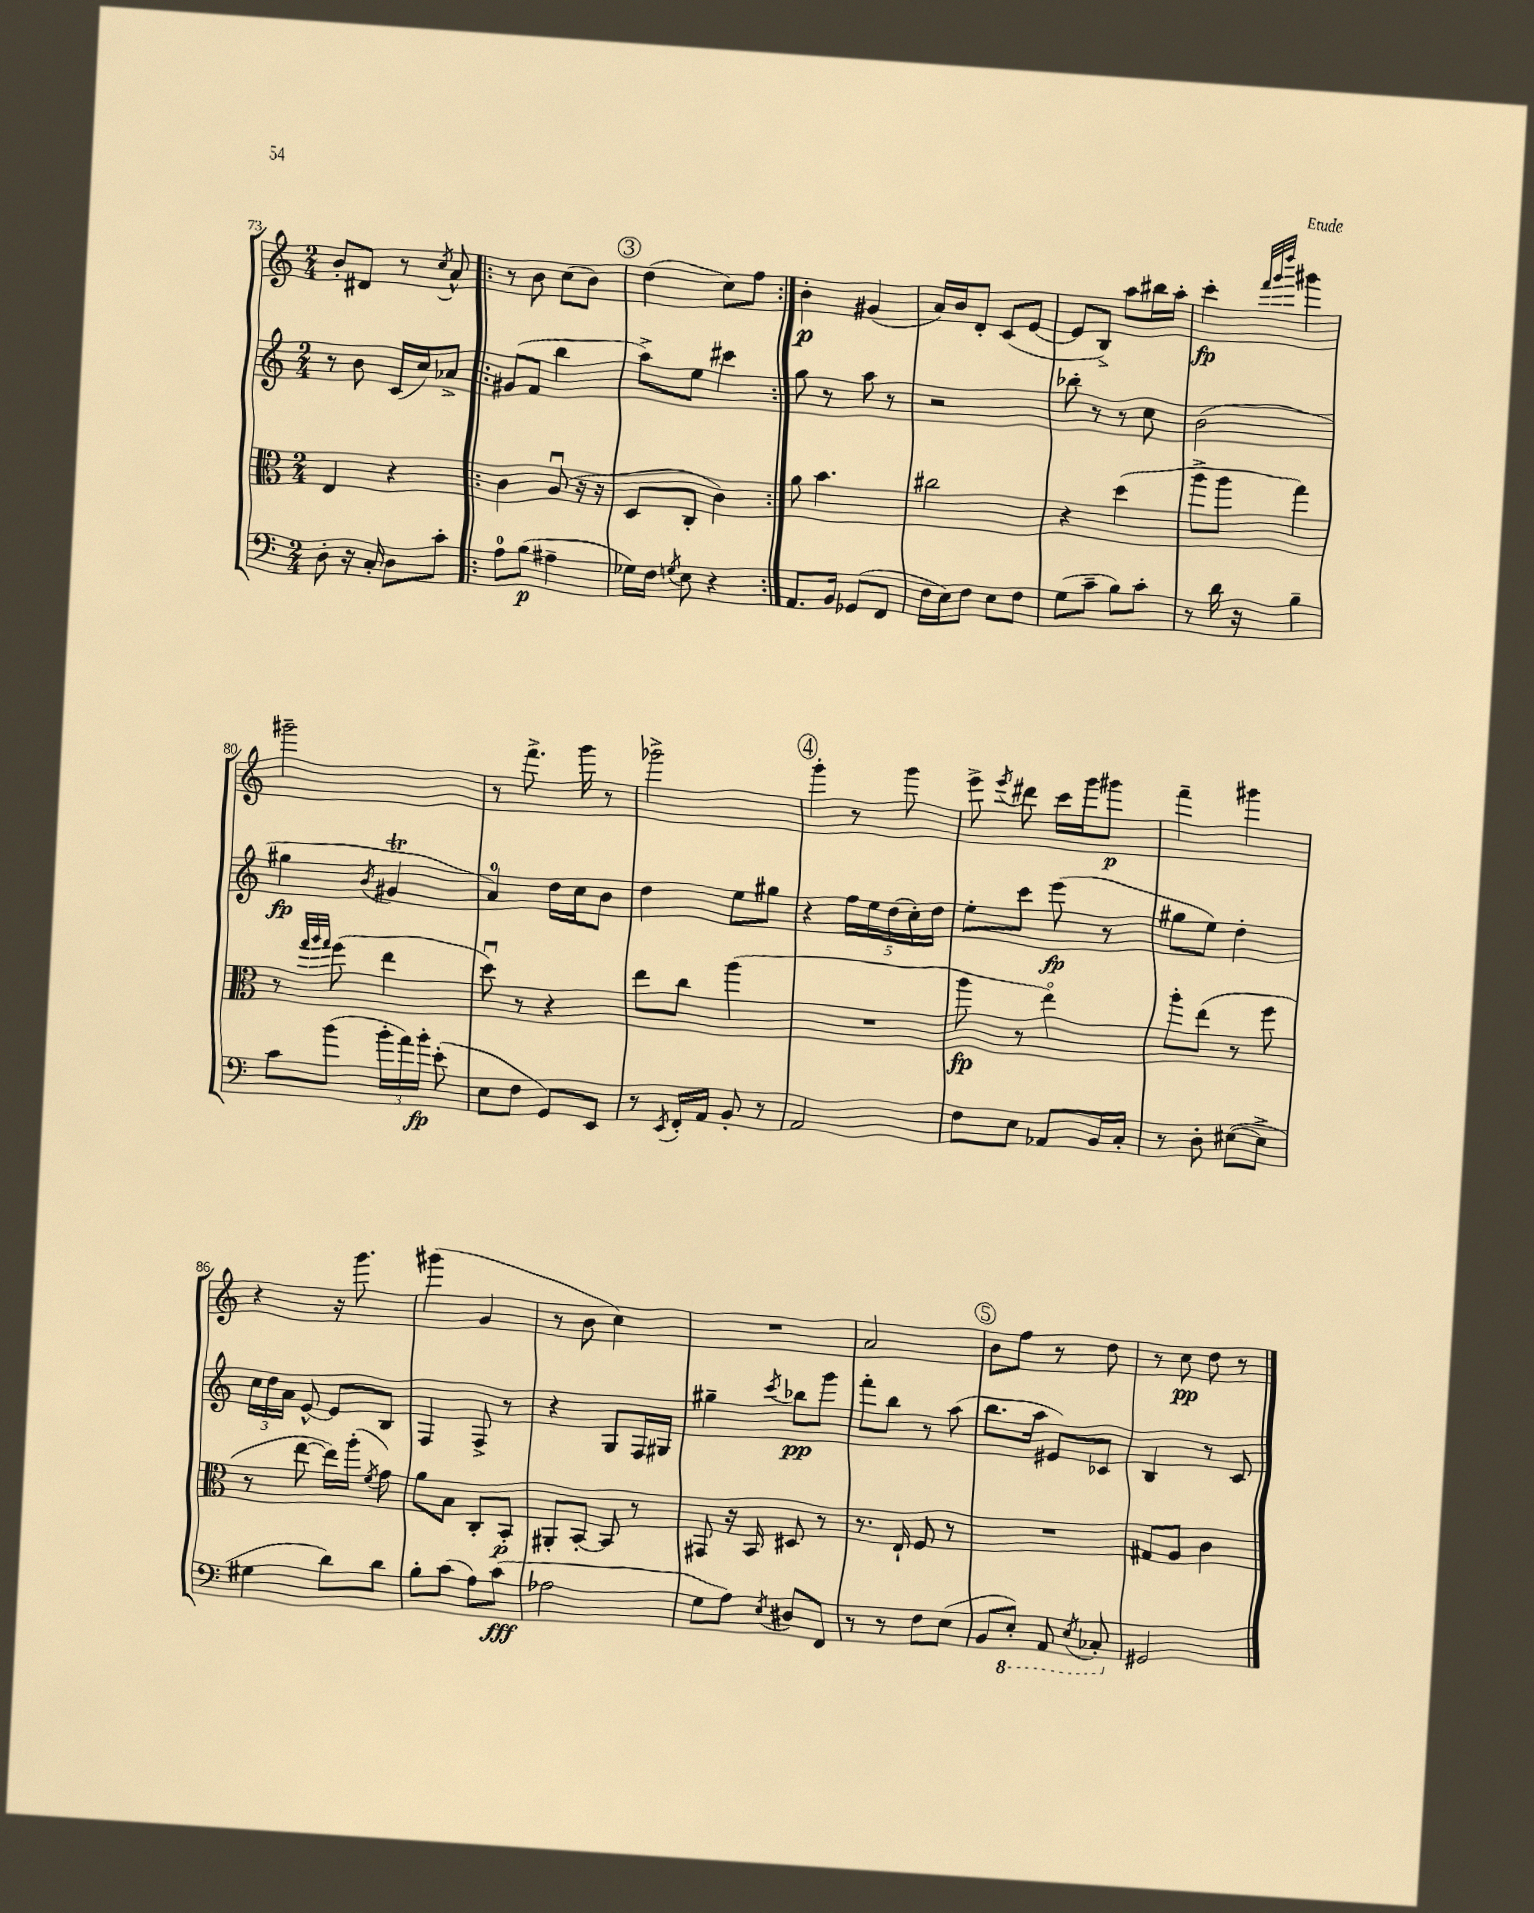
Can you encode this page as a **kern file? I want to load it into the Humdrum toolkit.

**kern	**kern	**kern	**kern
*staff4	*staff3	*staff2	*staff1
*clefF4	*clefC3	*clefG2	*clefG2
*k[]	*k[]	*k[]	*k[]
*M2/4	*M2/4	*M2/4	*M2/4
8D'\	4E/	8r	8b'/L
16r	.	8b\	8d#/J
16C'/	.	.	.
8D\L	4r	(16c/LL	8r
.	.	16cc/J)	.
.	.	.	8qcc/
8c'\J	.	8a-^/J	8a^^/
=!|:	=!|:	=!|:	=!|:
8A\L	4c\	(8g#/L	8r
(8B\J	.	8f/J	8b\
4A#~\	(8Au/	4bb\	(8cc\L
.	16r	.	8b\J)
.	16r	.	.
=	=	=	=
16G-\LL)	8D/L	8aa^\L)	(4dd\
16F\JJ	.	.	.
8qG/	.	.	.
8E\	8C'/J	8ee\J	.
4r	4c\)	4ccc#\	8cc\L)
.	.	.	8ff\J
=:|!	=:|!	=:|!	=:|!
8.AA/L	8a\	8gg\	4b'\
.	4.b\	8r	.
16BB/Jk	.	.	.
(8GG-/L	.	8aa\	(4g#/
8FF/J	.	8r	.
=	=	=	=
16F\LL	2cc#\	2r	16a/LL)
16E\J)	.	.	16b/J
8F\J	.	.	8d'/J
8E\L	.	.	(8c/L
8F\J	.	.	[8e/J
=	=	=	=
(8G\L	4r	8bb-'\	8e/]L
8c~\J	.	8r	8B^/J)
8B\L)	(4dd\	8r	8aa\L
8c'\J	.	8cc\	16bb#\L
.	.	.	16aa'\JJ
=	=	=	=
8r	8aa^\L	(2b\	4ccc'\
16d\	8aa\J	.	.
16r	.	.	.
.	.	.	32qqfff/LLL
.	.	.	32qqggg/
.	.	.	32qqdddd/JJJ
4B~\	4gg\)	.	4ggg#\
=	=	=	=
8c\L	8r	4gg#\	2ggg#~\
.	32qqgg/LLL	.	.
.	32qqaa/	.	.
.	32qqgg/JJJ	.	.
(8b\J	(8ff\	.	.
.	.	8qb/	.
24b'\LL	4ee\	4g#/	.
24a\)	.	.	.
24b'\JJ	.	.	.
(8e'\	.	.	.
=	=	=	=
8E\L	8ddu\)	4a/)	8r
8F\J	8r	.	8.fff^\
8GG/L)	4r	16dd\LL	.
.	.	16cc\J	16ggg\
8EE/J	.	8b\J	8r
=	=	=	=
8r	8ee\L	4dd\	2ggg-^\
8qEE/	.	.	.
16FF'/LL	8cc\J	.	.
16AA/JJ	.	.	.
8BB'/	(4aa\	8ee\L	.
8r	.	8gg#\J	.
=	=	=	=
2AA/	2r	4r	4ggg'\
.	.	20ff\LL	8r
.	.	20ee\	.
.	.	(20dd\	.
.	.	.	8ggg\
.	.	20cc'\)	.
.	.	20dd\JJ	.
=	=	=	=
8F\L	8aa\	8ee'\L	8eee^\
.	.	.	8qeee/
8E\J	8r	8ccc\J	8ddd#\
8AA-/L	4eeo\)	(8eee\	16ccc\LL
.	.	.	16ggg\J
16BB/L	.	8r	8ggg#\J
16C'/JJ	.	.	.
=	=	=	=
8r	8aa'\L	8gg#\L	4fff~\
8D'\	(8ee\J	8ee\J)	.
([8E#\L	8r	4dd'\	4ggg#\
8E#^\]J	8ff\	.	.
=	=	=	=
4G#\	8r	24cc\LL	4r
.	.	24dd\	.
.	.	24a\JJ	.
.	[8ee\	[8e^^/	.
8d\L)	16ee\]LL)	8e/]L	16r
.	(16aa'\JJ	.	8.ggg\
.	8qf/	.	.
8d\J	8g\)	8B/J	.
=	=	=	=
8B'\L	8a\L	4F/	(4ggg#\
(8c\J	8B\J	.	.
8A\L)	8C'/L	8F^/	4g/
(8c\J	8BB'/J	8r	.
=	=	=	=
2A-\	8AA#'/L	4r	8r
.	[8BB'/J	.	8b\
.	8BB/]	8G/L	4cc\)
.	8r	16F/L	.
.	.	16G#/JJ	.
=	=	=	=
8G\L	8GG#/	4gg#~\	2r
8A\J)	16r	.	.
.	16BB/	.	.
8qE/	.	8qccc/	.
8D#/L	8D#/	8bb-\L	.
8FF/J	8r	8ggg\J	.
=	=	=	=
8r	8.r	8fff'\L	2a/
8r	.	8bb\J	.
.	16E`/	.	.
8F\L	8F/	8r	.
(8E\J	8r	(8aa\	.
=	=	=	=
8BB/L	2r	8.bb\L	8b\L
8EE'/J)	.	.	8ff\J
.	.	16aa\Jk	.
8AAA/	.	8e#/L)	8r
8qEE/	.	.	.
8CC-'/	.	8c-/J	8dd\
=	=	=	=
2GG#/	8G#/L	4B/	8r
.	8A/J	.	8cc\
.	4c\	8r	8dd\
.	.	8c/	8r
==	==	==	==
*-	*-	*-	*-
